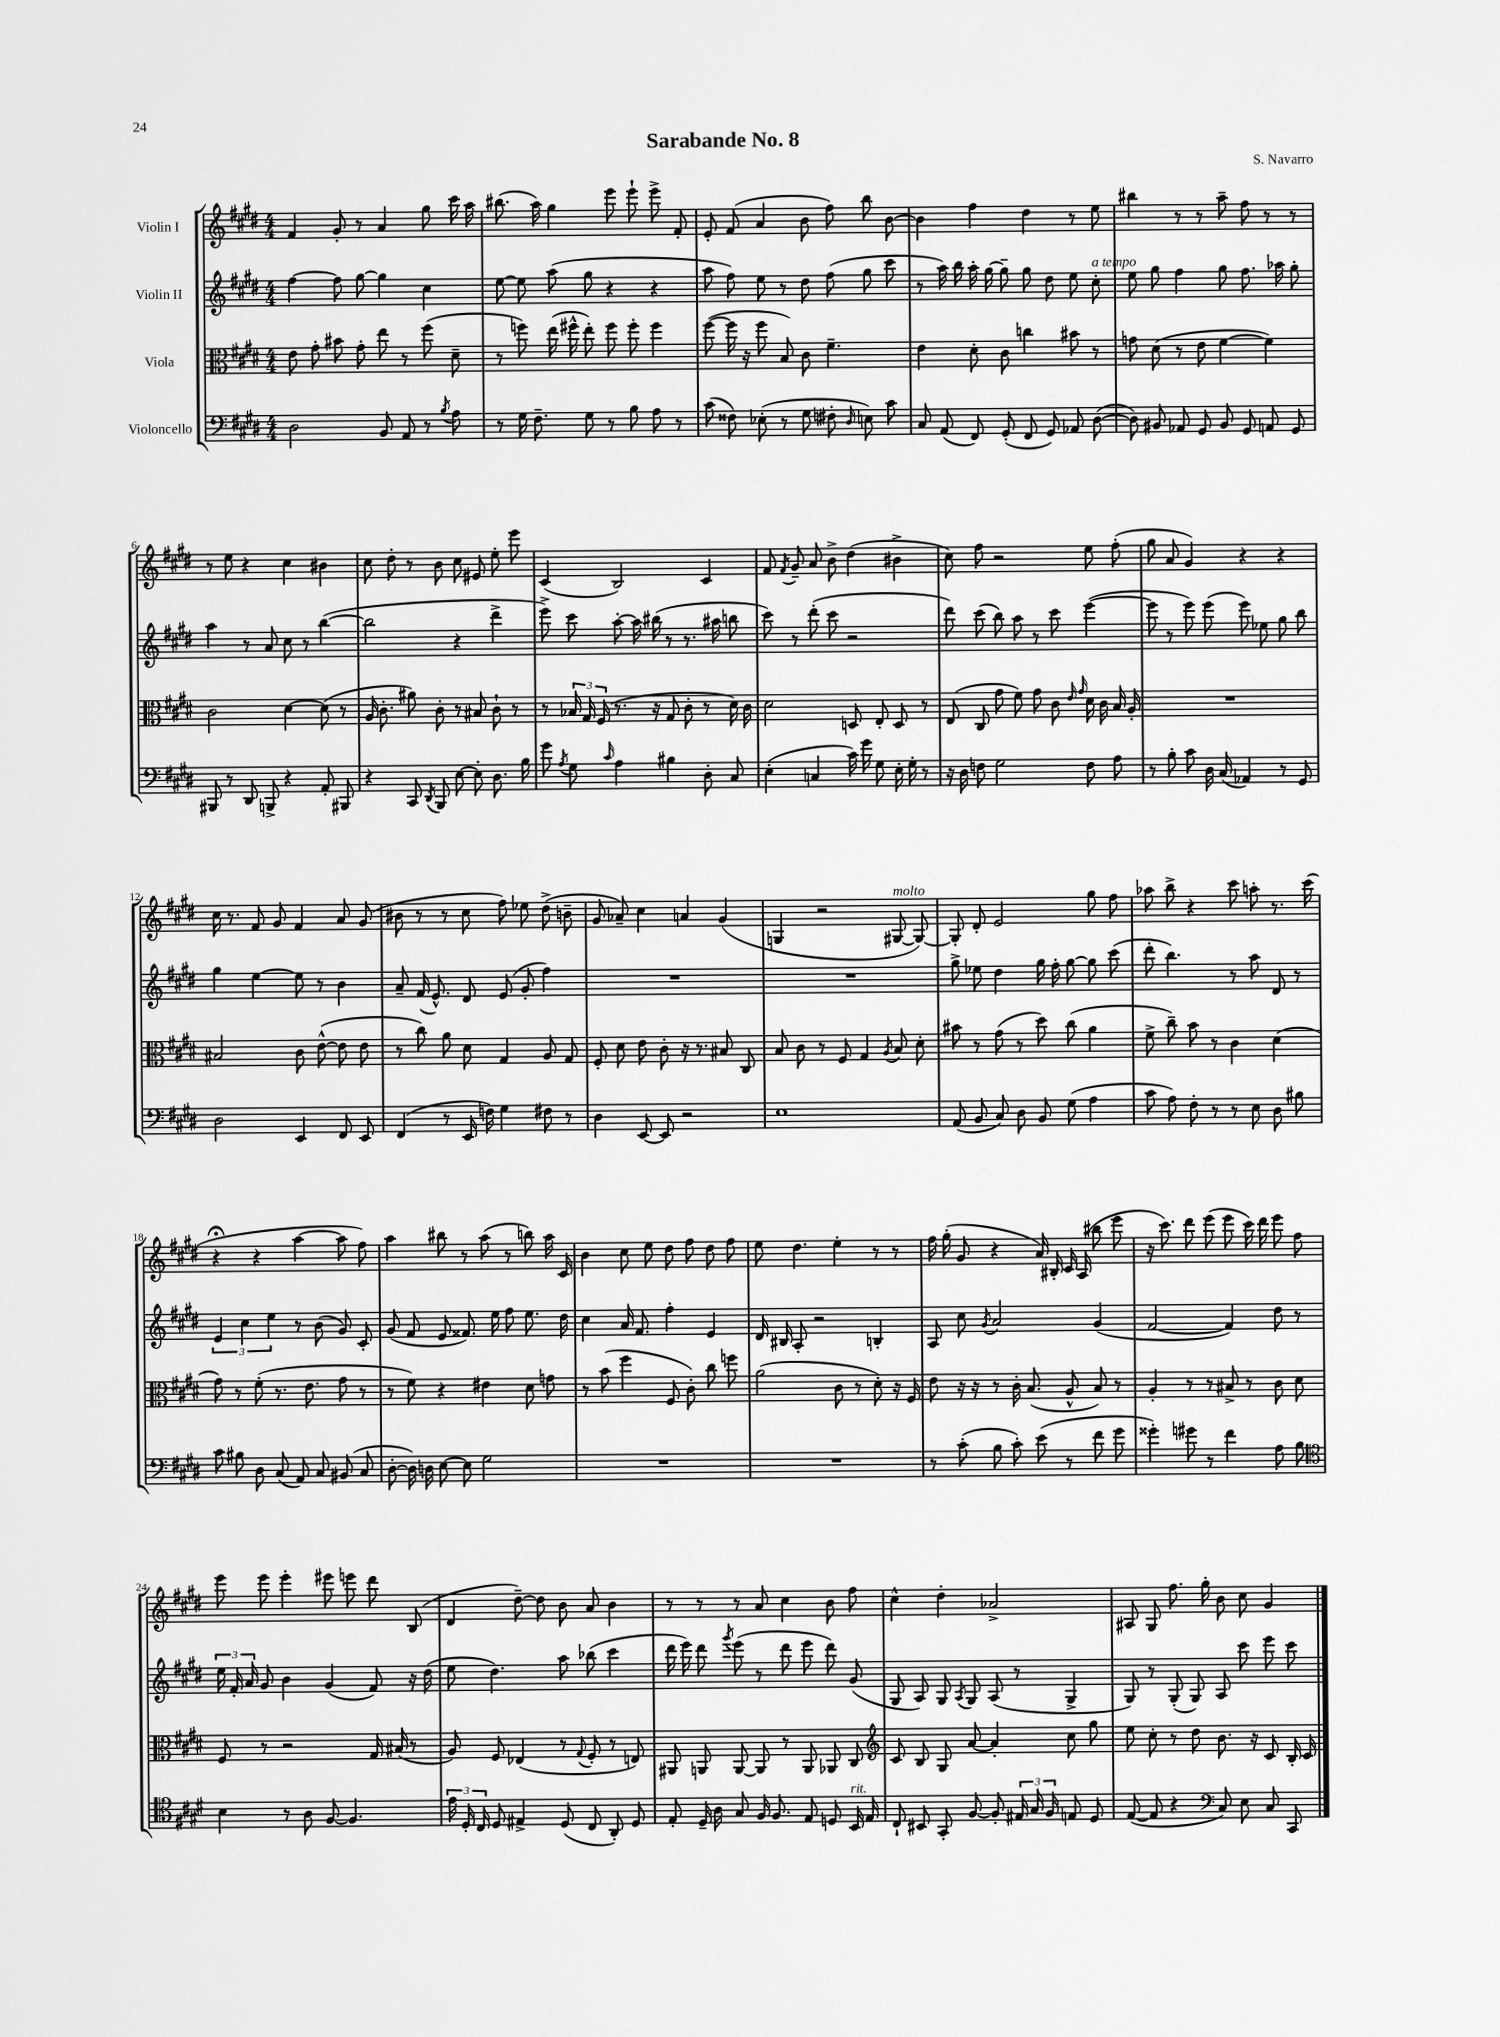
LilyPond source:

\header { title = "Sarabande No. 8" composer = "S. Navarro" }
<<
\new StaffGroup <<
\new Staff = "s0" \with { instrumentName = "Violin I" } {
    \clef treble \key e \major \numericTimeSignature \time 4/4
    \autoBeamOff fis'4 gis'8-. r8 a'4 gis''8 cis'''16 a''16 |
    bis''8.( a''16) gis''4 e'''8 e'''8-! e'''8-> fis'8-. |
    e'8-. fis'8( a'4 b'8 fis''8) b''8 b'8~ |
    b'4 fis''4 dis''4 r8 e''8 |
    bis''4 r8 r8 a''8-- fis''8 r8 r8 |
    r8 e''8 r4 cis''4 bis'4 |
    cis''8 dis''8-. r8 b'8 cis''8 eis'8 e''8-. e'''8 |
    cis'4( b2) cis'4 |
    fis'8 \acciaccatura { fis'8 } gis'8-- a'8 b'8-> dis''4( bis'4-> |
    cis''8) fis''8 r2 e''8 fis''8-.( |
    gis''8 a'8 gis'4) r4 r4 |
    cis''16 r8. fis'8 gis'8 fis'4 a'8 gis'8( |
    bis'8 r8 r8 cis''8 fis''8) ees''8 dis''8->( b'8-- |
    gis'8 aes'8--) cis''4 a'4 gis'4( |
    g4 r2 gis8~^\markup { \italic "molto" } gis8~) |
    gis8-. dis'8-. e'2 gis''8 fis''8 |
    aes''8 b''8-> r4 cis'''8 a''8-. r8. cis'''16( |
    r4\fermata r4 a''4~ a''8 fis''8) |
    a''4 bis''8 r8 a''8( r8 b''8) a''16 cis'16 |
    b'4 cis''8 e''8 dis''8 fis''8 dis''8 fis''8 |
    e''8 dis''4. e''4-. r8 r8 |
    fis''16 gis''16-.( gis'8 r4 a'16) bis16-. cis'16 a16( bis''8 e'''8 |
    r16 cis'''8.) dis'''8 e'''8( e'''8 cis'''16) dis'''16 e'''8 fis''8 |
    e'''8 e'''8 e'''4-. eis'''8 e'''8 dis'''8 b8( |
    dis'4 dis''8~--) dis''8 b'8 a'8 b'4 |
    r8 r8 r8 a'8 cis''4 b'8 fis''8 |
    cis''4-^ dis''4-. aes'2-> |
    ais8 gis8 fis''8. gis''16-. b'8 cis''8 gis'4 \bar "|." |
}
\new Staff = "s1" \with { instrumentName = "Violin II" } {
    \clef treble \key e \major \numericTimeSignature \time 4/4
    \autoBeamOff fis''4~ fis''8 gis''8~ gis''4 cis''4 |
    e''8~ e''8 a''8( gis''8 r4 r4 |
    a''8 fis''8) e''8 r8 dis''8 fis''8( gis''8 cis'''8 |
    r8 a''16) b''16 a''16-. gis''16~ gis''8-- gis''8 dis''8 e''8 cis''8-.^\markup { \italic "a tempo" } |
    e''8 gis''8 fis''4 gis''8 fis''8. aes''16 gis''8-. |
    a''4 r8 a'8 cis''8 r8 b''4~( |
    b''2 r4 dis'''4-> |
    e'''8->) cis'''8 a''8~-. a''16 bis''16( r8 r8. ais''16 b''8 |
    cis'''8) r8 dis'''8-.( cis'''8 r2 |
    dis'''8) cis'''8( b''8) a''8 r8 cis'''8 e'''4~( |
    e'''8 r8 e'''8) e'''8( e'''8) ees''8 gis''8 b''8 |
    gis''4 e''4~ e''8 r8 b'4 |
    a'8-- fis'16( e'8.-^) dis'8 e'8( gis'8-. fis''4) |
    R1 |
    R1 |
    gis''8-> ees''8 dis''4 gis''16 fis''16-. gis''8~ gis''8 cis'''8( |
    dis'''8-. b''4.) r8 a''8 dis'8 r8 |
    \tuplet 3/2 { e'4 cis''4 e''4 } r8 b'8( gis'8) cis'8-. |
    gis'8( fis'8 e'8 fisis'8.) e''16 fis''8 e''8. dis''16 |
    cis''4 a'16 fis'8. fis''4-. e'4 |
    dis'16 bis16 a8-. r2 b4-. |
    a8 cis''8 \acciaccatura { gis'8 } a'2 gis'4( |
    fis'2~ fis'4) dis''8 r8 |
    \tuplet 3/2 { e''16 fis'16-. a'16 } gis'8 b'4 gis'4( fis'8) r16 dis''16( |
    e''8 dis''4.) a''8 bes''8( cis'''4 |
    dis'''16 e'''16) dis'''8 \acciaccatura { gis'''8 } e'''8( r8 dis'''8 e'''8 dis'''8) gis'8( |
    gis8 a8) gis8 \acciaccatura { a8 } gis8 a8( r8 gis4-> |
    gis8) r8 gis8-.( gis8) a8 cis'''8 e'''8 cis'''8 \bar "|." |
}
\new Staff = "s2" \with { instrumentName = "Viola" } {
    \clef alto \key e \major \numericTimeSignature \time 4/4
    \autoBeamOff e'8 gis'8-. bis'8 gis'8-. e''8 r8 fis''8( dis'8-- |
    r8 f''8) e''16( fis''16-^ e''8-.) fis''8 fis''8-. fis''4 |
    fis''8~( fis''16 r16 fis''8 b8) cis'8 fis'4.-- |
    e'4 dis'8-. cis'8 c''4 bis'8 r8 |
    g'8 dis'8( r8 e'8 fis'4~ fis'4) |
    cis'2 dis'4~ dis'8( r8 |
    a16 cis'8.-. ais'8) cis'8-. r8 bis8 cis'8-! r8 |
    r8 \tuplet 3/2 { bes16 gis16 fis16( } r8. r16 gis8 cis'8-. r8 dis'16) cis'16 |
    dis'2 d8 e8-. d8 r8 |
    e8( cis8 gis'8 fis'8) gis'8 cis'8 \grace { e'16 gis'16 } dis'16 cis'16 b16 a16-. |
    R1 |
    bis2 cis'8 e'8~-^( e'8 e'8 |
    r8 cis''8) a'8 dis'8 gis4 a8 gis8 |
    fis8-. dis'8 e'8 cis'8-. r16 r8. bis8 cis8 |
    b8 cis'8 r8 fis8 gis4 \acciaccatura { a8 } b8 dis'8-. |
    bis'8 r8 gis'8( r8 dis''8) cis''8( a'4 |
    fis'8-> cis''8--) b'8 r8 cis'4 dis'4( |
    gis'8) r8 fis'8-.( r8. e'8. gis'8 r8 |
    r8 fis'8) r4 eis'4 dis'8 g'8 |
    r8 b'8( fis''4 fis8 cis'8-.) cis''8 f''8 |
    a'2( cis'8 r8 dis'8-.) r16 fis16 |
    e'8 r16 r16 r8 cis'16-. b8.( a8-^ b8) r8 |
    a4-. r8 r8 bis8-> r8 cis'8 dis'8 |
    fis8 r8 r2 gis16 bis16( r8 |
    a8) fis8 ees4( r8 \appoggiatura { gis8 } fis8-. r8 e8) |
    ais,8 a,8 a,8~ a,8 r8 a,8 aes,8 cis8 |
    \clef treble cis'8 b8 gis8 a'8~ a'4-. cis''8 gis''8 |
    e''8 cis''8-. r8 dis''8 b'8. r16 cis'8 b16-. cis'16 \bar "|." |
}
\new Staff = "s3" \with { instrumentName = "Violoncello" } {
    \clef bass \key e \major \numericTimeSignature \time 4/4
    \autoBeamOff dis2 b,8 a,8 r8 \acciaccatura { b8 } a8 |
    r8 gis16 fis8.-- gis8 r8 b8 a8 r8 |
    cis'8( fisis8) ees8-.( r8 gis8 fis8-. \grace { dis16 } e8) cis'8 |
    cis8 a,8( fis,8) gis,8-.( fis,8 gis,8) aes,8 dis8~( |
    dis8) bis,8 aes,8 gis,8 bis,8 gis,8 a,8 gis,8 |
    bis,,8 r8 dis,8 b,,8-> r4 a,8-. bis,,8 |
    r4 cis,8 \acciaccatura { dis,8 } b,,8 e8~ e8-. dis8. b16 |
    gis'8 \acciaccatura { a8 } gis8 \grace { cis'16 } a4 bis4 dis8-. cis8 |
    e4-.( c4 cis'16) gis'16 gis8 e16-. gis16-. r8 |
    r16 dis16 f8 gis2 f8 a8 |
    r8 b8-. cis'8 dis16 cis16( aes,4) r8 gis,8 |
    dis2 e,4 fis,8 e,8 |
    fis,4( r8 e,16 f16) gis4 fis8 r8 |
    dis4 e,8~ e,8 r2 |
    e1 |
    a,8( b,8 cis8) dis8 b,8 gis8( a4 |
    cis'8 a8) fis8-. r8 r8 e8 dis8 bis8 |
    cis'8 bis8 dis8 cis8( a,8) cis8 bis,8( cis8 |
    dis8~-. dis16) d16 e8~ e8 gis2 |
    R1 |
    R1 |
    r8 cis'8-.( b8 cis'8-.) e'8( r8 fis'8 gis'8 |
    gisis'4-.) gis'8 r8 fis'4 a8 b8 |
    \clef tenor b4 r8 a8 fis8~ fis4. |
    \tuplet 3/2 { e'16 dis16-. cis16 } dis8 eis4-> dis8( cis8 a,8-.) dis8 |
    e8-. dis16-- a16 gis8 fis16 fis8. e8 d8 b,16^\markup { \italic "rit." } e16 |
    cis8-! bis,8 gis,8-. fis8~ fis8-. \tuplet 3/2 { eis16 gis16 fis16 } e8 dis8 |
    e8~( e8 r4 \clef bass cis8) e8 cis8 cis,8 \bar "|." |
}
>>
>>
